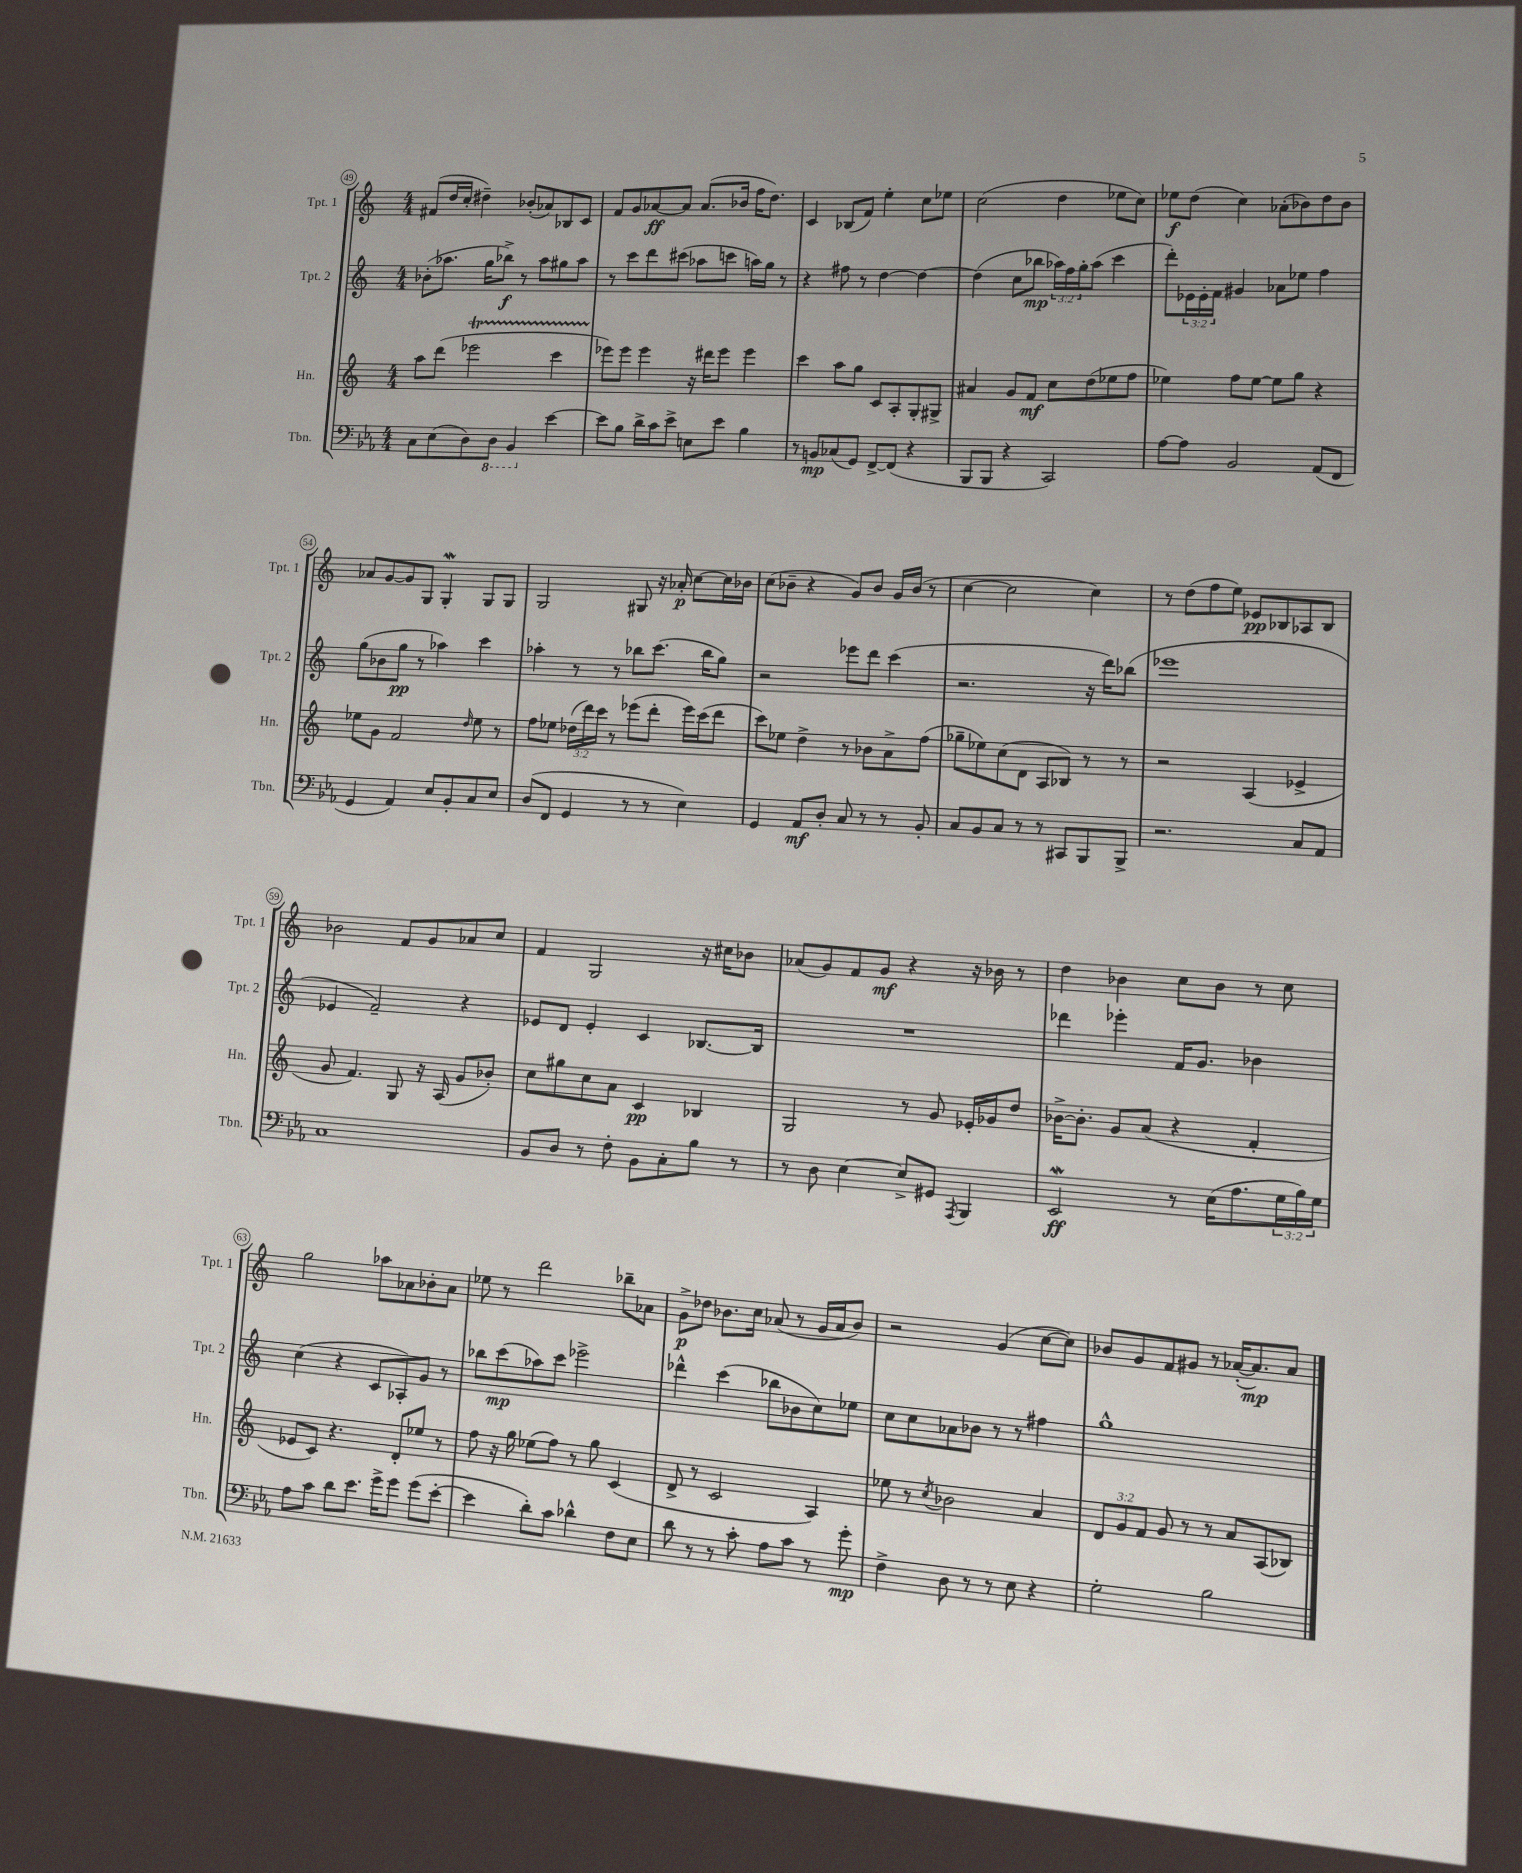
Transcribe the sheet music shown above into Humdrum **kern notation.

**kern	**dynam	**kern	**dynam	**kern	**dynam	**kern	**dynam
*part4	*part4	*part3	*part3	*part2	*part2	*part1	*part1
*staff4	*staff4	*staff3	*staff3	*staff2	*staff2	*staff1	*staff1
*I"Tbn.	*	*I"Hn.	*	*I"Tpt. 2	*	*I"Tpt. 1	*
*I'Tbn.	*	*I'Hn.	*	*I'Tpt. 2	*	*I'Tpt. 1	*
*clefF4	*	*clefG2	*	*clefG2	*	*clefG2	*
*k[b-e-a-]	*	*k[]	*	*k[]	*	*k[]	*
*M4/4	*	*M4/4	*	*M4/4	*	*M4/4	*
=49	=49	=49	=49	=49	=49	=49	=49
8C\L	.	8aa\L	.	(8b-X'\L	.	(8f#X/L	.
(8E-\	.	(8ddd\J	.	8.aa-X\J	.	16dd/L	.
.	.	.	.	.	.	16cc'/JJ	.
8D\)	.	2eee-XT\	.	.	.	4dd#X~\)	.
.	.	.	.	16gg\KL	.	.	.
*8ba	*	*	*	*	*	*	*
8DD\J	.	.	.	8bb-X^\J)	f	.	.
4BBB-/	.	.	.	8r	.	(8b-X'/L	.
.	.	.	.	8aa-\L	.	8a-X/)	.
*X8ba	*	*	*	*	*	*	*
[4e-\	.	4cccTTT\	.	8gg#X\	.	8B-X/	.
.	.	.	.	8aa-\J	.	8c/J	.
=50	=50	=50	=50	=50	=50	=50	=50
8e-\L]	.	8eee-X\L)	.	8r	.	8f/L	.
8B-\J	.	8eee-\J	.	8ccc\L	.	8g/	.
16d^\LL	.	4eee-\	.	8ddd\	.	[8a-X/	ff
16c\J	.	.	.	.	.	.	.
8e-^\J	.	.	.	(8ccc#X\J	.	8a-/J]	.
8En\L	.	16r	.	8aa-X\L	.	(8.a-/L	.
.	.	16ddd#X\KL	.	.	.	.	.
8e-\J	.	8eee-\J	.	8cccn\J	.	.	.
.	.	.	.	.	.	16b-X/Jk	.
4B-\	.	4eee-\	.	16aan\LL)	.	16ff\KL	.
.	.	.	.	16gg\JJ	.	8.dd\J)	.
.	.	.	.	8r	.	.	.
=51	=51	=51	=51	=51	=51	=51	=51
8r	.	4ccc\	.	4r	.	4c/	.
8BBn/L	mp	.	.	.	.	.	.
(8C-X/	.	8aa\L	.	8ff#X\	.	(8B-X/L	.
8GG/J)	.	8gg\J	.	8r	.	8f/J)	.
[8FF^/L	.	8c/L	.	[4dd\	.	4ee'\	.
(8FF/J]	.	8A'/	.	.	.	.	.
4r	.	8G'/	.	4dd\_	.	8cc\L	.
.	.	8G#X^/J	.	.	.	8ee-X\J	.
=52	=52	=52	=52	=52	=52	=52	=52
8BBB-/L	.	4a#X/	.	(4dd\]	.	(2cc\	.
8BBB-/J	.	.	.	.	.	.	.
4r	.	8g/L	.	8cc\L	.	.	.
.	.	8f/J	mf	8bb-X\J	mp	.	.
2CC/)	.	8cc\L	.	24aa-X\LL)	.	4dd\	.
.	.	.	.	24ff\	.	.	.
.	.	.	.	24gg'\J	.	.	.
.	.	(8dd\	.	(8aa-\J	.	.	.
.	.	8ee-X\	.	4ccc\	.	8ee-X\L	.
.	.	8ff\J	.	.	.	8cc\J)	.
=53	=53	=53	=53	=53	=53	=53	=53
[8A-\L	.	4ee-X\)	.	8ddd'\L)	.	8ee-X\L	f
8A-\J]	.	.	.	24e-X\L	.	(8dd\J	.
.	.	.	.	24e-'\	.	.	.
.	.	.	.	24f\JJ	.	.	.
2BB-/	.	8ff\L	.	4g#X/	.	4cc\)	.
.	.	[8ee-\J	.	.	.	.	.
.	.	8ee-\L]	.	8a-X\L	.	(8a-X'\L	.
.	.	8gg\J	.	8ee-X\J	.	8b-X\)	.
(8AA-/L	.	4r	.	4ff\	.	8dd\	.
8FF/J	.	.	.	.	.	8b-\J	.
!!LO:LB:g=z
=54	=54	=54	=54	=54	=54	=54	=54
4GG/	.	8ee-X\L	.	(8gg\L	.	8a-X/L	.
.	.	8g\J	.	8b-X\	.	[8g/	.
4AA-/)	.	2f/	.	8gg\J	pp	8g/]	.
.	.	.	.	8r	.	8G/J	.
8E-/L	.	.	.	4aa-X\)	.	4GW'/	.
8BB-'/	.	.	.	.	.	.	.
.	.	16qqdd/	.	.	.	.	.
8C/	.	8ee-\	.	4ccc\	.	8G/L	.
8E-/J	.	8r	.	.	.	8G/J	.
=55	=55	=55	=55	=55	=55	=55	=55
(8D/L	.	8ff\L	.	4aa-X'\	.	2G/	.
8FF/J	.	8ee-X\J	.	.	.	.	.
4GG/	.	(24dd-X\LL	.	8r	.	.	.
.	.	24ddd\)	.	.	.	.	.
.	.	24ccc\JJ	.	.	.	.	.
.	.	8r	.	8r	.	.	.
8r	.	(8eee-X\L	.	8bb-X\L	.	8G#X/	.
8r	.	8ddd'\J	.	(8.ccc\J	.	16r	.
.	.	.	.	.	.	16a-X'/	p
4E-\)	.	16eee-\LL)	.	.	.	[8cc\L	.
.	.	(16ccc\J	.	16bb-\KL	.	.	.
.	.	8ddd\J	.	8gg\J)	.	16cc\L]	.
.	.	.	.	.	.	16b-X\JJ	.
=56	=56	=56	=56	=56	=56	=56	=56
4GG/	.	8ccc\L)	.	2r	.	(8cc\L	.
.	.	8ee-X\J	.	.	.	8b-X~\J	.
8AA-/L	mf	4dd^\	.	.	.	4r	.
8D'/J	.	.	.	.	.	.	.
8C/	.	8r	.	8eee-X\L	.	8g/L)	.
8r	.	8b-X\L	.	8ddd\J	.	8b-/J	.
8r	.	8a^\	.	(4ccc\	.	16g/LL	.
.	.	.	.	.	.	(16b-/JJ	.
8BB-'/	.	(8ff\J	.	.	.	8r	.
=57	=57	=57	=57	=57	=57	=57	=57
8C/L	.	8gg-X~\L	.	2.r	.	[4cc\	.
8BB-/	.	8ee-X\)	.	.	.	.	.
8C/J	.	(8cc\	.	.	.	2cc\]	.
8r	.	8d\J	.	.	.	.	.
8r	.	8A/L	.	.	.	.	.
8CC#X/L	.	8B-X/J)	.	.	.	.	.
8BBB-/	.	8r	.	16r	.	4cc\)	.
.	.	.	.	16ddd\KL)	.	.	.
8BBB-^/J	.	8r	.	(8bb-X\J	.	.	.
=58	=58	=58	=58	=58	=58	=58	=58
2.r	.	2r	.	1eee-X	.	8r	.
.	.	.	.	.	.	(8dd\L	.
.	.	.	.	.	.	8ff\	.
.	.	.	.	.	.	8ee\J)	.
.	.	(4A/	.	.	.	8e-X/L	pp
.	.	.	.	.	.	8B-X/	.
8C/L	.	4e-X^/	.	.	.	8A-X/	.
8AA-/J	.	.	.	.	.	8B-/J	.
!!LO:LB:g=z
=59	=59	=59	=59	=59	=59	=59	=59
1C	.	8g/	.	4e-X/	.	2b-X\	.
.	.	4.f/)	.	.	.	.	.
.	.	.	.	2f~/)	.	.	.
.	.	8G/	.	.	.	8f/L	.
.	.	16r	.	.	.	8g/	.
.	.	(16A/	.	.	.	.	.
.	.	8g/L	.	4r	.	8a-X/	.
.	.	8b-X'/J)	.	.	.	8cc/J	.
=60	=60	=60	=60	=60	=60	=60	=60
8BB-/L	.	8cc\L	.	8e-X/L	.	4f/	.
8D/J	.	8gg#X\	.	8d/J	.	.	.
8r	.	8cc\	.	4e-'/	.	2G/	.
8F'\	.	8a\J	.	.	.	.	.
8BB-\L	.	4c/	pp	4c/	.	.	.
8C'\	.	.	.	.	.	.	.
8B-\J	.	4B-X/	.	[8.B-X/L	.	16r	.
.	.	.	.	.	.	16cc#X\KL	.
8r	.	.	.	.	.	8b-X\J	.
.	.	.	.	16B-/Jk]	.	.	.
=61	=61	=61	=61	=61	=61	=61	=61
8r	.	2G/	.	1r	.	(8a-X/L	.
8D\	.	.	.	.	.	8g/)	.
[4E-\	.	.	.	.	.	8f/	.
.	.	.	.	.	.	8g/J	mf
8E-^/L]	.	8r	.	.	.	4r	.
8GG#X/J	.	8g/	.	.	.	.	.
8qAAA-/	.	.	.	.	.	.	.
4BBB-/	.	16e-X'/LL	.	.	.	16r	.
.	.	16g-X/J	.	.	.	16b-X\	.
.	.	8dd/J	.	.	.	8r	.
=62	=62	=62	=62	=62	=62	=62	=62
2EE-w/	ff	[16b-X^\KL	.	4ddd-X\	.	4dd\	.
.	.	8.b-'\J]	.	.	.	.	.
.	.	8g/L	.	4eee-X'\	.	4b-X\	.
.	.	(8a/J	.	.	.	.	.
8r	.	4r	.	16f/KL	.	8cc\L	.
.	.	.	.	8.g/J	.	.	.
(16E-\KL	.	.	.	.	.	8b-\J	.
8.A-\	.	.	.	.	.	.	.
.	.	4f'/	.	4b-X\	.	8r	.
24G\L	.	.	.	.	.	8cc\	.
24B-\)	.	.	.	.	.	.	.
24G\JJ	.	.	.	.	.	.	.
!!LO:LB:g=z
=63	=63	=63	=63	=63	=63	=63	=63
8A-\L	.	8e-X/L	.	(4cc\	.	2gg\	.
8c\J	.	8c/J)	.	.	.	.	.
8d\L	.	4.r	.	4r	.	.	.
8.e-\J	.	.	.	.	.	.	.
.	.	.	.	8c/L	.	8aa-X\L	.
16g^\KL	.	.	.	.	.	.	.
8g\J	.	8d'/L	.	8A-X'/)	.	8a-X\	.
(8g\L	.	8ee-X/J	.	8g/J	.	8b-X'\	.
[8e-'\J	.	8r	.	8r	.	8a-\J	.
=64	=64	=64	=64	=64	=64	=64	=64
4e-\]	.	8ff\	.	8bb-X\L	.	8ee-X\	.
.	.	16r	.	(8ccc\	mp	8r	.
.	.	16gg\	.	.	.	.	.
8d'\L)	.	(8ee-X\L	.	8aa-X\)	.	2ddd\	.
8c\J	.	8ff\J)	.	8ccc\J	.	.	.
4d-X^^\	.	8r	.	2eee-X^\	.	.	.
.	.	8gg\	.	.	.	.	.
8F\L	.	(4c/	.	.	.	8bb-X~\L	.
8E-\J	.	.	.	.	.	8a-X\J	.
=65	=65	=65	=65	=65	=65	=65	=65
8d\	.	8d^/	.	4ddd-X^^\	.	8g^\L	p
8r	.	8r	.	.	.	8dd-X\J	.
8r	.	2c/	.	(4ccc\	.	8.b-X\L	.
8c'\	.	.	.	.	.	.	.
.	.	.	.	.	.	16cc\Jk	.
8A-\L	.	.	.	8bb-X\L	.	(8a-X/	.
8c\J	.	.	.	8b-X\	.	8r	.
8r	.	4A/)	.	8cc\)	.	16g/LL	.
.	.	.	.	.	.	16a-/J	.
8g'\	mp	.	.	8ee-X\J	.	8b-/J)	.
=66	=66	=66	=66	=66	=66	=66	=66
4F^\	.	8ee-X\	.	8cc\L	.	2r	.
.	.	8r	.	8cc\	.	.	.
.	.	8qcc/	.	.	.	.	.
8D\	.	2b-X\	.	8a-X\	.	.	.
8r	.	.	.	8b-X\J	.	.	.
8r	.	.	.	8r	.	(4g/	.
8E-\	.	.	.	8r	.	.	.
4r	.	4a/	.	4ff#X\	.	[8cc\L	.
.	.	.	.	.	.	8cc\J])	.
=67	=67	=67	=67	=67	=67	=67	=67
2G'\	.	12d/L	.	1gg^^	.	8b-X/L	.
.	.	12g/	.	.	.	.	.
.	.	.	.	.	.	8g/	.
.	.	12f/J	.	.	.	.	.
.	.	8g/	.	.	.	8f/	.
.	.	8r	.	.	.	8g#X/J	.
2B-\	.	8r	.	.	.	8r	.
.	.	8a/L	.	.	.	([16a-X'/KL	.
.	.	.	.	.	.	8.a-/])	mp
.	.	(8A/	.	.	.	.	.
.	.	8B-X/J)	.	.	.	8a-/J	.
==	==	==	==	==	==	==	==
*-	*-	*-	*-	*-	*-	*-	*-
